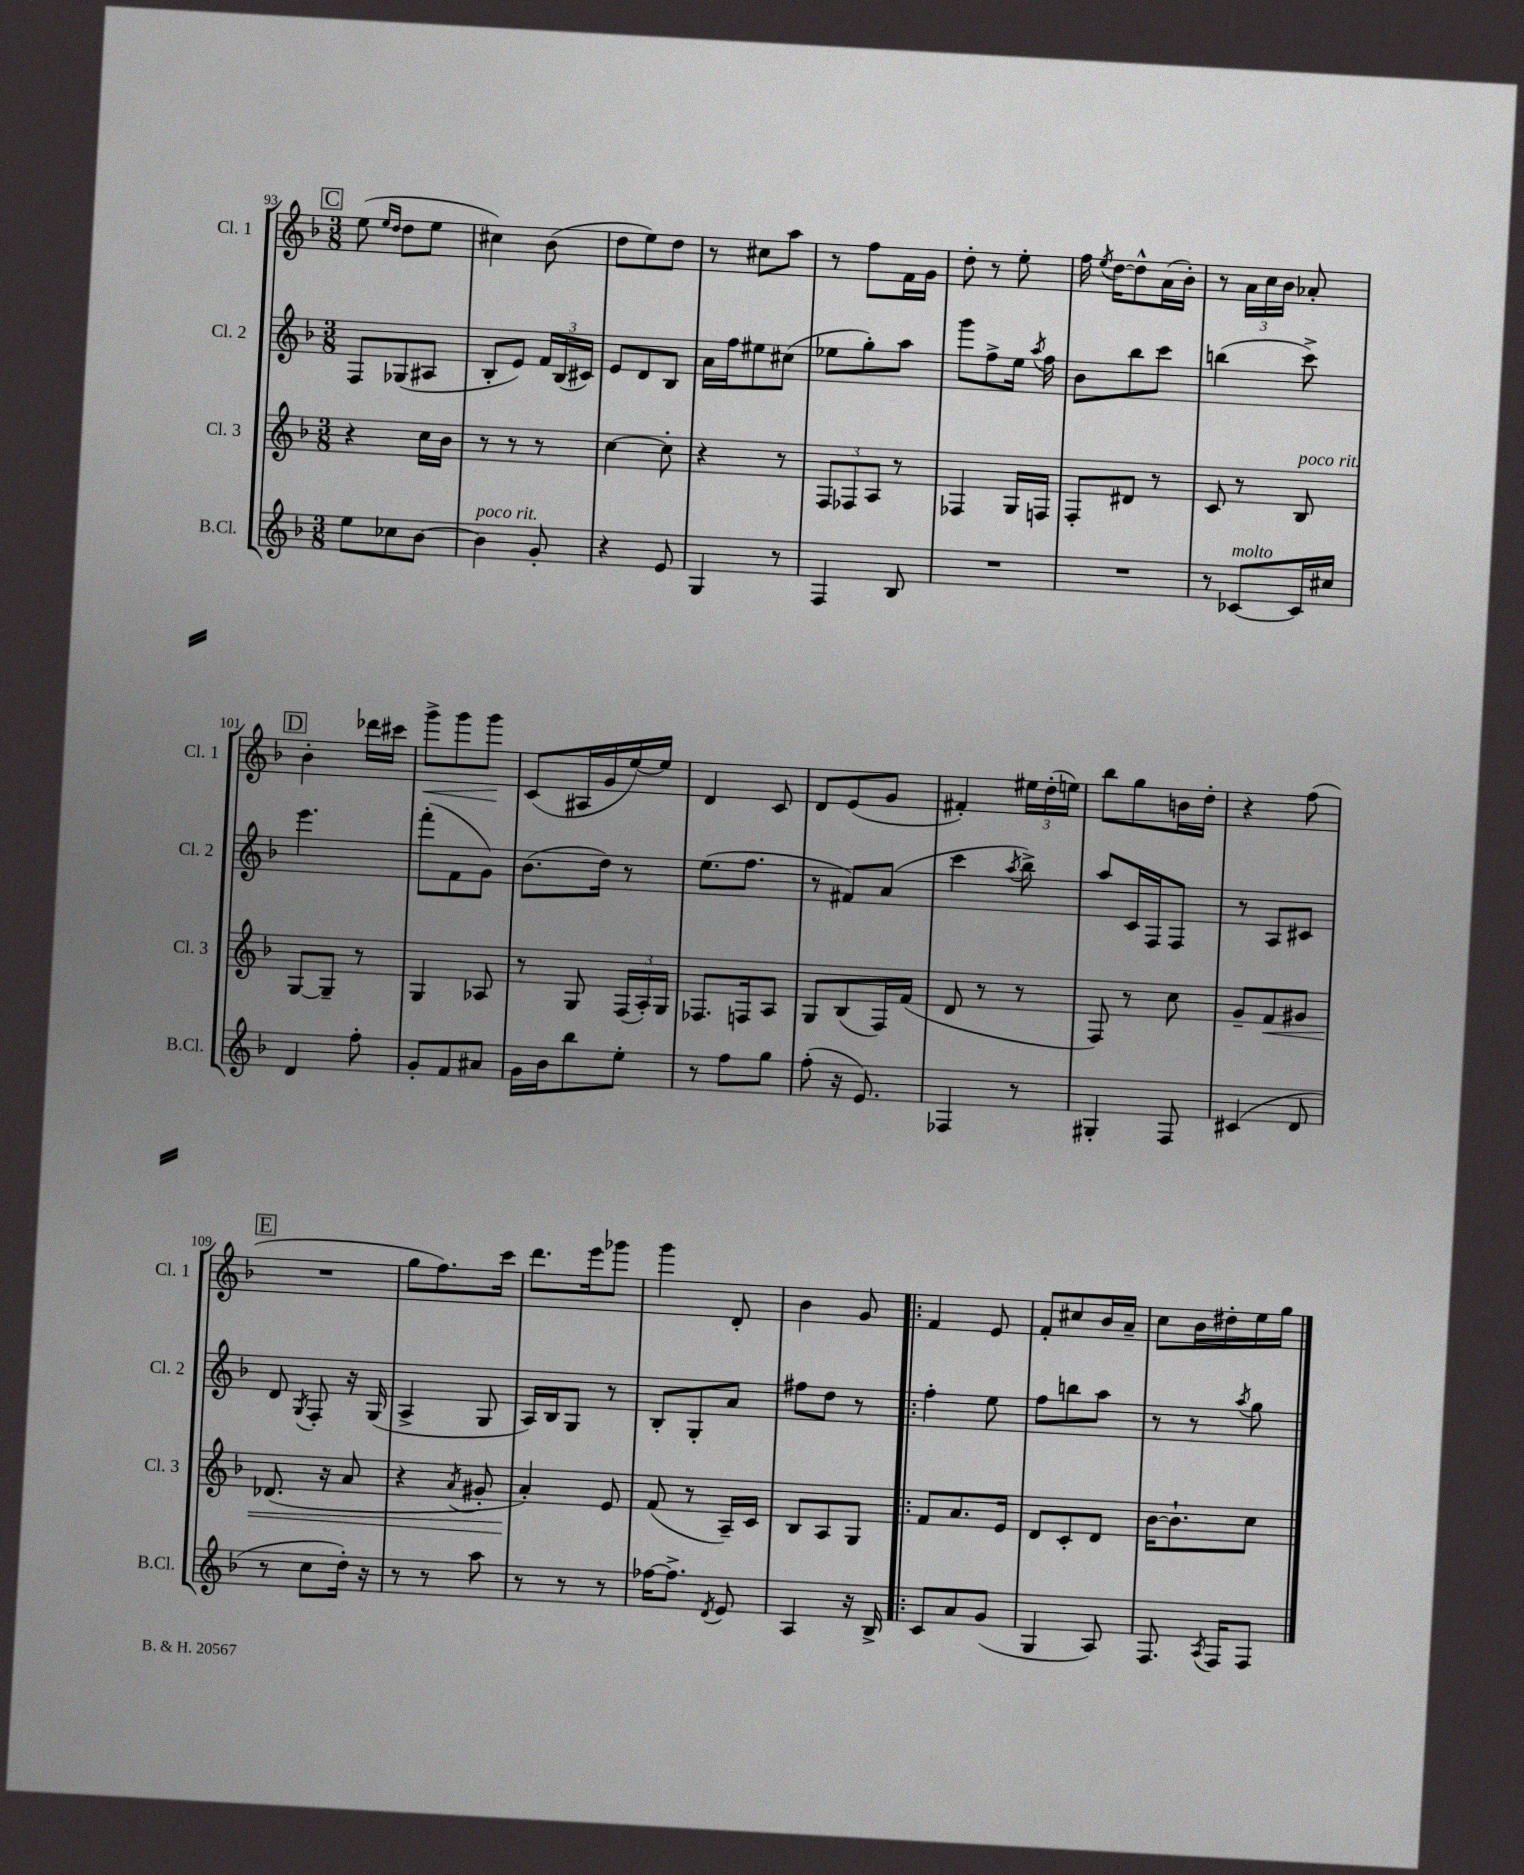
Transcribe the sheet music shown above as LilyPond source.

<<
\new StaffGroup <<
\new Staff = "s0" \with { instrumentName = "Cl. 1" shortInstrumentName = "Cl. 1" } {
    \clef treble \key f \major \numericTimeSignature \time 3/8
    \autoBeamOff \mark \markup { \box "C" } e''8( \grace { e''16[ d''16] } d''8[ e''8] |
    cis''4) bes'8( |
    d''8[ e''8) d''8] |
    r8 cis''8[ a''8] |
    r8 f''8[ f'16 g'16] |
    d''8-. r8 e''8-. |
    f''16 \acciaccatura { e''8 } d''16[~ d''8-^ a'16( bes'16]-.) |
    r8 \tuplet 3/2 { a'16[ c''16 bes'16] } aes'8-. |
    \mark \markup { \box "D" } bes'4-. des'''16[ cis'''16] |
    g'''8[->\< g'''8 g'''8]\! |
    c'8[( ais16 g'16 e''16~) e''16] |
    d'4 c'8 |
    d'8[ e'8( g'8] |
    fis'4-.) \tuplet 3/2 { eis''16[ d''16-.( e''16]) } |
    bes''8[ g''8 b'16 d''16]-. |
    r4 f''8( |
    \mark \markup { \box "E" } R4. |
    g''8[ f''8.) c'''16] |
    d'''8.[ e'''16 ges'''8] |
    g'''4 d'8-. |
    bes'4 g'8 |
    \bar ".|:" f'4 e'8 |
    f'8[-. cis''8 bes'16 a'16]-- |
    c''8[ bes'16 dis''16-. e''16 g''16] \bar "|." |
}
\new Staff = "s1" \with { instrumentName = "Cl. 2" shortInstrumentName = "Cl. 2" } {
    \clef treble \key f \major \numericTimeSignature \time 3/8
    \autoBeamOff \mark \markup { \box "C" } f8[ ges8( ais8] |
    bes8[-. e'8]) \tuplet 3/2 { f'16[ bes16( cis'16]) } |
    e'8[ d'8 bes8] |
    a'16[ f''16 eis''8 cis''8]( |
    ees''8[ g''8-.) a''8] |
    g'''8[ f''8-> e''16] \acciaccatura { a''8 } f''16 |
    bes'8[ bes''8 c'''8] |
    b''4( c'''8->) |
    \mark \markup { \box "D" } e'''4. |
    f'''8[-.( f'8 g'8]) |
    bes'8.[( d''16]) r8 |
    e''8.[( f''8.] |
    r8 fis'8[) a'8]( |
    c'''4 \acciaccatura { a''8 } bes''8->) |
    a''8[ c'16 f16 f8] |
    r8 a8[ cis'8] |
    \mark \markup { \box "E" } d'8 \acciaccatura { g8 } f8-. r16 g16( |
    a4-> g8 |
    a16[) bes16 g8] r8 |
    bes8[-. g8-. a'8] |
    fis''8[ d''8] r8 |
    \bar ".|:" f''4-. e''8 |
    f''8[ b''8 a''8] |
    r8 r8 \acciaccatura { a''8 } g''8 \bar "|." |
}
\new Staff = "s2" \with { instrumentName = "Cl. 3" shortInstrumentName = "Cl. 3" } {
    \clef treble \key f \major \numericTimeSignature \time 3/8
    \autoBeamOff \mark \markup { \box "C" } r4 c''16[ bes'16] |
    r8 r8 r8 |
    c''4~ c''8-. |
    r4 r8 |
    \tuplet 3/2 { f8[ fes8 a8] } r8 |
    fes4 g16[ f16] |
    f8[-. dis'8] r8 |
    c'8 r8 bes8^\markup { \italic "poco rit." } |
    \mark \markup { \box "D" } g8[~ g8]-- r8 |
    g4 aes8 |
    r8 g8 \tuplet 3/2 { f16[( a16-.) g16] } |
    fes8.[ f16 a8] |
    g8[ bes8( f16) f'16]( |
    d'8 r8 r8 |
    f8) r8 c''8 |
    g'8[-- f'8\< gis'8] |
    \mark \markup { \box "E" } des'8.( r16 a'8 |
    r4 \acciaccatura { a'8 } gis'8-. |
    a'4-.\!) e'8 |
    f'8( r8 a16[--) c'16] |
    bes8[ a8 g8] |
    \bar ".|:" f'8[ a'8. e'16] |
    d'8[ c'8-. d'8] |
    bes'16[~ bes'8.-! c''8] \bar "|." |
}
\new Staff = "s3" \with { instrumentName = "B.Cl." shortInstrumentName = "B.Cl." } {
    \clef treble \key f \major \numericTimeSignature \time 3/8
    \autoBeamOff \mark \markup { \box "C" } e''8[ ces''8 bes'8]~ |
    bes'4^\markup { \italic "poco rit." } g'8-. |
    r4 e'8 |
    g4 r8 |
    f4 bes8 |
    R4. |
    R4. |
    r8 ces'8[~^\markup { \italic "molto" } ces'16 cis''16] |
    \mark \markup { \box "D" } d'4 f''8-. |
    g'8[-. f'8 ais'8] |
    g'16[ bes'16 bes''8 e''8]-. |
    r8 f''8[ g''8] |
    f''8-.( r16 e'8.) |
    fes4 r8 |
    gis4-. f8 |
    cis'4( d'8 |
    \mark \markup { \box "E" } r8 c''8[ d''16]-.) r16 |
    r8 r8 a''8 |
    r8 r8 r8 |
    fes''16[~ fes''8.]-> \acciaccatura { d'8 } e'8 |
    a4 r16 bes16-> |
    \bar ".|:" c'8[ a'8 g'8]( |
    g4 a8) |
    f8. \acciaccatura { a8 } f16[ f8] \bar "|." |
}
>>
>>
\layout { \context { \Score currentBarNumber = #93 } }
